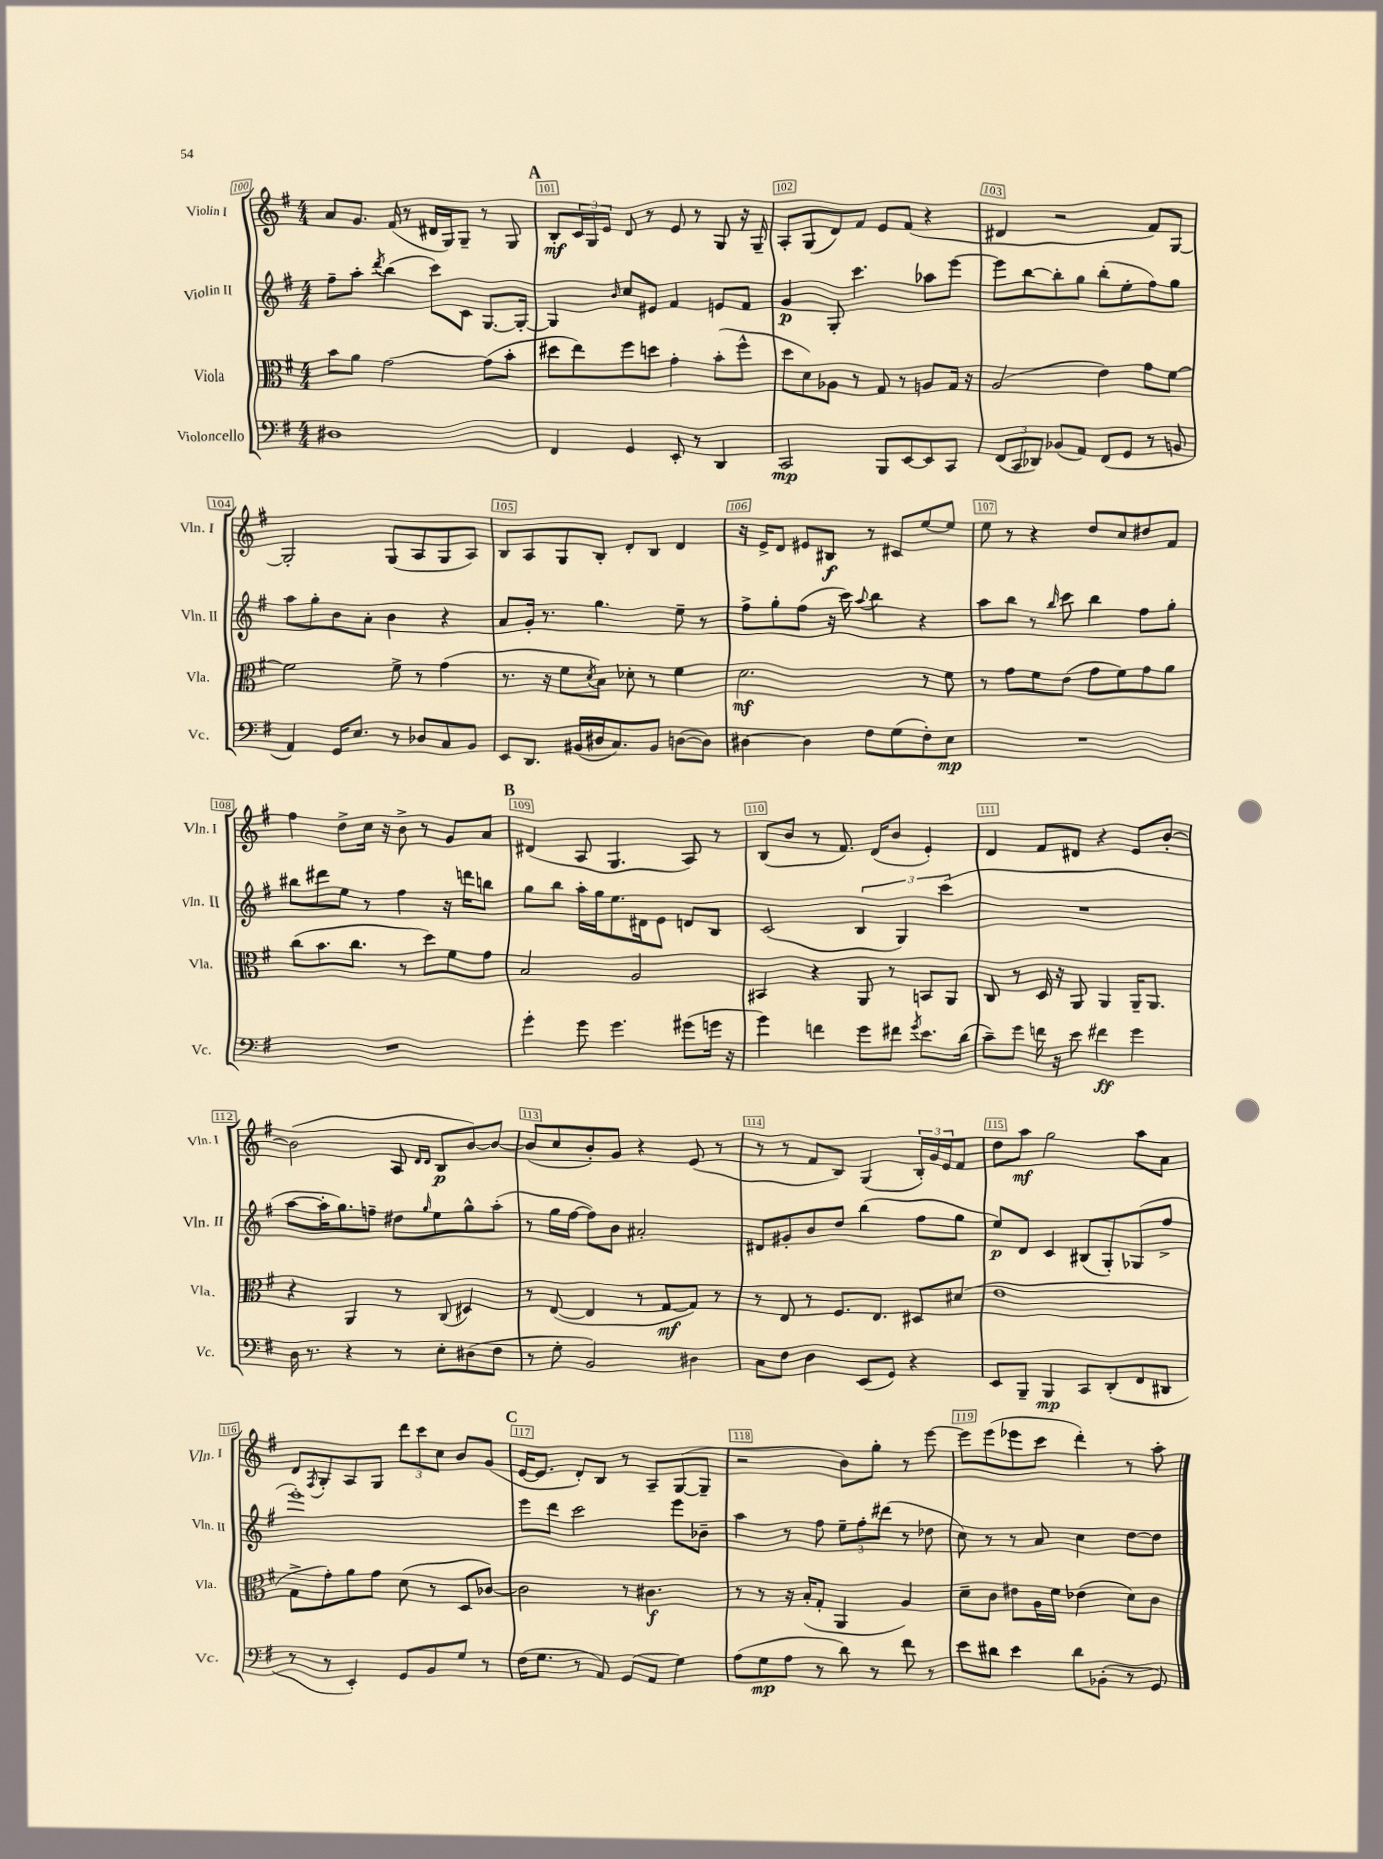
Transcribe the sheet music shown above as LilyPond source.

<<
\new StaffGroup <<
\new Staff = "s0" \with { instrumentName = "Violin I" shortInstrumentName = "Vln. I" } {
    \clef treble \key g \major \numericTimeSignature \time 4/4
    a'8 g'8. fis'16( r8 dis'16 g16) g8-- r8 g8 |
    \mark \markup { \bold "A" } b8-.\mf \tuplet 3/2 { c'16 g16 e'16 } d'8 r8 e'8 r8 g8 r16 g16-- |
    a8-. g8( d'8) fis'8 e'8 fis'8( r4 |
    dis'4 r2 fis'8) g8~ |
    g2-. g8( a8 g8 a8) |
    b8 a8 g8 b8-. d'8-. b8 d'4 |
    r16 e'16-> d'8 eis'8 bis8\f r8 cis'8 e''8~ e''8 |
    e''8 r8 r4 d''8 c''8 dis''8 fis'8 |
    fis''4 d''8-> c''16 r16 b'8-> r8 g'8 a'8 |
    \mark \markup { \bold "B" } dis'4( a8 g4. a8) r8 |
    b8( b'8 r8 fis'8.) d'16( b'8 e'4-.) |
    d'4 fis'8 dis'8 r4 e'8 b'8~-. |
    b'2( a8 \grace { d'16 d'16 } b8\p b'8~) b'8~ |
    b'8( c''8 b'8-.) g'8 r4 e'8( r8 |
    r8 r8 fis'8 b8) g4( \tuplet 3/2 { b16-.) g'16 e'16 } fis'8 |
    d''8 a''8\mf g''2 a''8 a'8 |
    d'8 \acciaccatura { fis8 } g8-. a8 g8 \tuplet 3/2 { d'''8 c'''8 c''8 } b'8 g'8( |
    \mark \markup { \bold "C" } e'16~ e'8. d'8-.) b8 r8 a8-- g8~( g8-- |
    r2 b'8) g''8-. r8 e'''8~ |
    e'''8 e'''8( ees'''8 c'''8 d'''4-.) r8 a''8-. \bar "|." |
}
\new Staff = "s1" \with { instrumentName = "Violin II" shortInstrumentName = "Vln. II" } {
    \clef treble \key g \major \numericTimeSignature \time 4/4
    fis''8-- a''8-. \acciaccatura { d'''8 } b''4( c'''8) c'8 g8.~ g16~-. |
    \mark \markup { \bold "A" } g4 \grace { b'16 } c''8 eis'8 fis'4 e'8 fis'8 |
    g'4\p g8-. c'''4. aes''8 e'''8~ |
    e'''8 b''8~ b''8-. g''8 b''8-.( e''8-. fis''8) g''8 |
    a''8 g''8-. b'8 a'8-. b'4 r4 |
    a'8 g'16-. r8. g''4. e''8-- r8 |
    fis''8-> g''8-. fis''8( r16 c'''16) \appoggiatura { a''8 } b''4 r4 |
    a''8 b''8 r8 \grace { b''16 } c'''8 b''4 fis''8 g''8-. |
    bis''8 dis'''8 e''8 r8 fis''4 r16 d'''16 b''8 |
    \mark \markup { \bold "B" } g''8 b''8 a''16-. g''16 e''8. dis'16 e'8 d'8 b8 |
    c'2( \tuplet 3/2 { b4 g4) c'''4( } |
    R1 |
    a''8~ a''16-. g''8.) f''8-- dis''8 \grace { g''16 } e''8 g''8-^ a''8-.( |
    r8 g''16 fis''16~ fis''8) b'8 ais'2-. |
    dis'8 gis'8-. b'8 d''8 b''4( fis''8 g''8 |
    e''8\p) d'8 c'4 bis8( g8-.) ges8( fis''8-> |
    e'''1-.) |
    \mark \markup { \bold "C" } e'''8 d'''8 c'''2 e'''8 bes'8-- |
    a''4 r8 fis''8 \tuplet 3/2 { e''8-- fis''8-. dis'''8( } r8 des''8 |
    c''8) r8 r8 a'8 c''4 d''8~ d''8 \bar "|." |
}
\new Staff = "s2" \with { instrumentName = "Viola" shortInstrumentName = "Vla." } {
    \clef alto \key g \major \numericTimeSignature \time 4/4
    b'8 a'8 g'2~ g'8( b'8-. |
    \mark \markup { \bold "A" } dis''8 e''8) fis''8 d''8 g'4-. b'8-.( fis''8-^ |
    d''8 d'8) aes8 r8 g8 r8 a8 g16 r16 |
    a2( e'4) g'8 fis'8~ |
    fis'2 fis'8-> r8 g'4( |
    r8. r16 fis'8 \acciaccatura { d'8 } b8) des'8-. r8 fis'4 |
    d'2.\mf r8 fis'8 |
    r8 g'8 fis'8 e'8( g'8 fis'8) g'8 a'8 |
    c''8( b'8. c''8. r8 d''8) fis'8 g'8 |
    \mark \markup { \bold "B" } b2 a2 |
    bis,4 r4 a,8 r8 b,8 a,8 |
    c8 r8 d16 r16 a,8 a,4 a,16-- a,8. |
    r4 a,4 r8 c8( dis4) |
    r8 e8~( e4 r8 g8~\mf g8) r8 |
    r8 e8 r8 fis8. e8. dis8 dis'8( |
    e'1 |
    g8-> g'8-.) a'8 g'8 d'8( r8 d8 ces'8~) |
    \mark \markup { \bold "C" } ces'2 r8 cis'4.\f |
    r8 r8 r16 b16-.( g8-. a,4 a4) |
    d'8-- c'8 eis'8 a16 fis'16 ees'4( d'8) c'8 \bar "|." |
}
\new Staff = "s3" \with { instrumentName = "Violoncello" shortInstrumentName = "Vc." } {
    \clef bass \key g \major \numericTimeSignature \time 4/4
    dis1 |
    \mark \markup { \bold "A" } fis,4 g,4 e,8-. r8 d,4 |
    c,2\mp b,,8 e,8~ e,8 c,8 |
    \tuplet 3/2 { fis,8( c,8 des,8) } bes,8( a,8) fis,8( g,8 r8 b,8 |
    a,4) g,16 e8. r8 des8 c8 b,8 |
    e,8 d,8. bis,16( dis16 c8.) bis,8 d8~( d8) |
    dis4~ dis4 fis8 g8( fis8-.) e8\mp |
    R1 |
    R1 |
    \mark \markup { \bold "B" } g'4-. g'8 g'4. gis'8( g'16 r16 |
    g'4) f'4 g'8 fis'8 \acciaccatura { g'8 } e'8. d'16( |
    c'8--) g'8 f'16 r16 e'8 fis'4\ff g'4 |
    d16 r8. r4 r8 e8-. dis8( fis8 |
    r8 g8-. b,2) dis4 |
    c8 fis8 d4 e,8( g,8) r4 |
    e,8 b,,8-- b,,4\mp c,8 d,8-.( fis,8 dis,8 |
    r8 r8 e,4-.) g,8 b,8 g8 r8 |
    \mark \markup { \bold "C" } fis16( g8. r8 a,8) g,8( a,8 g4) |
    a8( g8\mp a8 r8 d'8) r8 fis'8 r8 |
    e'8 dis'8 e'4 dis'8 bes,8-.( r8 g,8) \bar "|." |
}
>>
>>
\layout { \context { \Score currentBarNumber = #100 \override BarNumber.break-visibility = ##(#f #t #t) barNumberVisibility = #all-bar-numbers-visible \override BarNumber.stencil = #(make-stencil-boxer 0.1 0.3 ly:text-interface::print) } }
